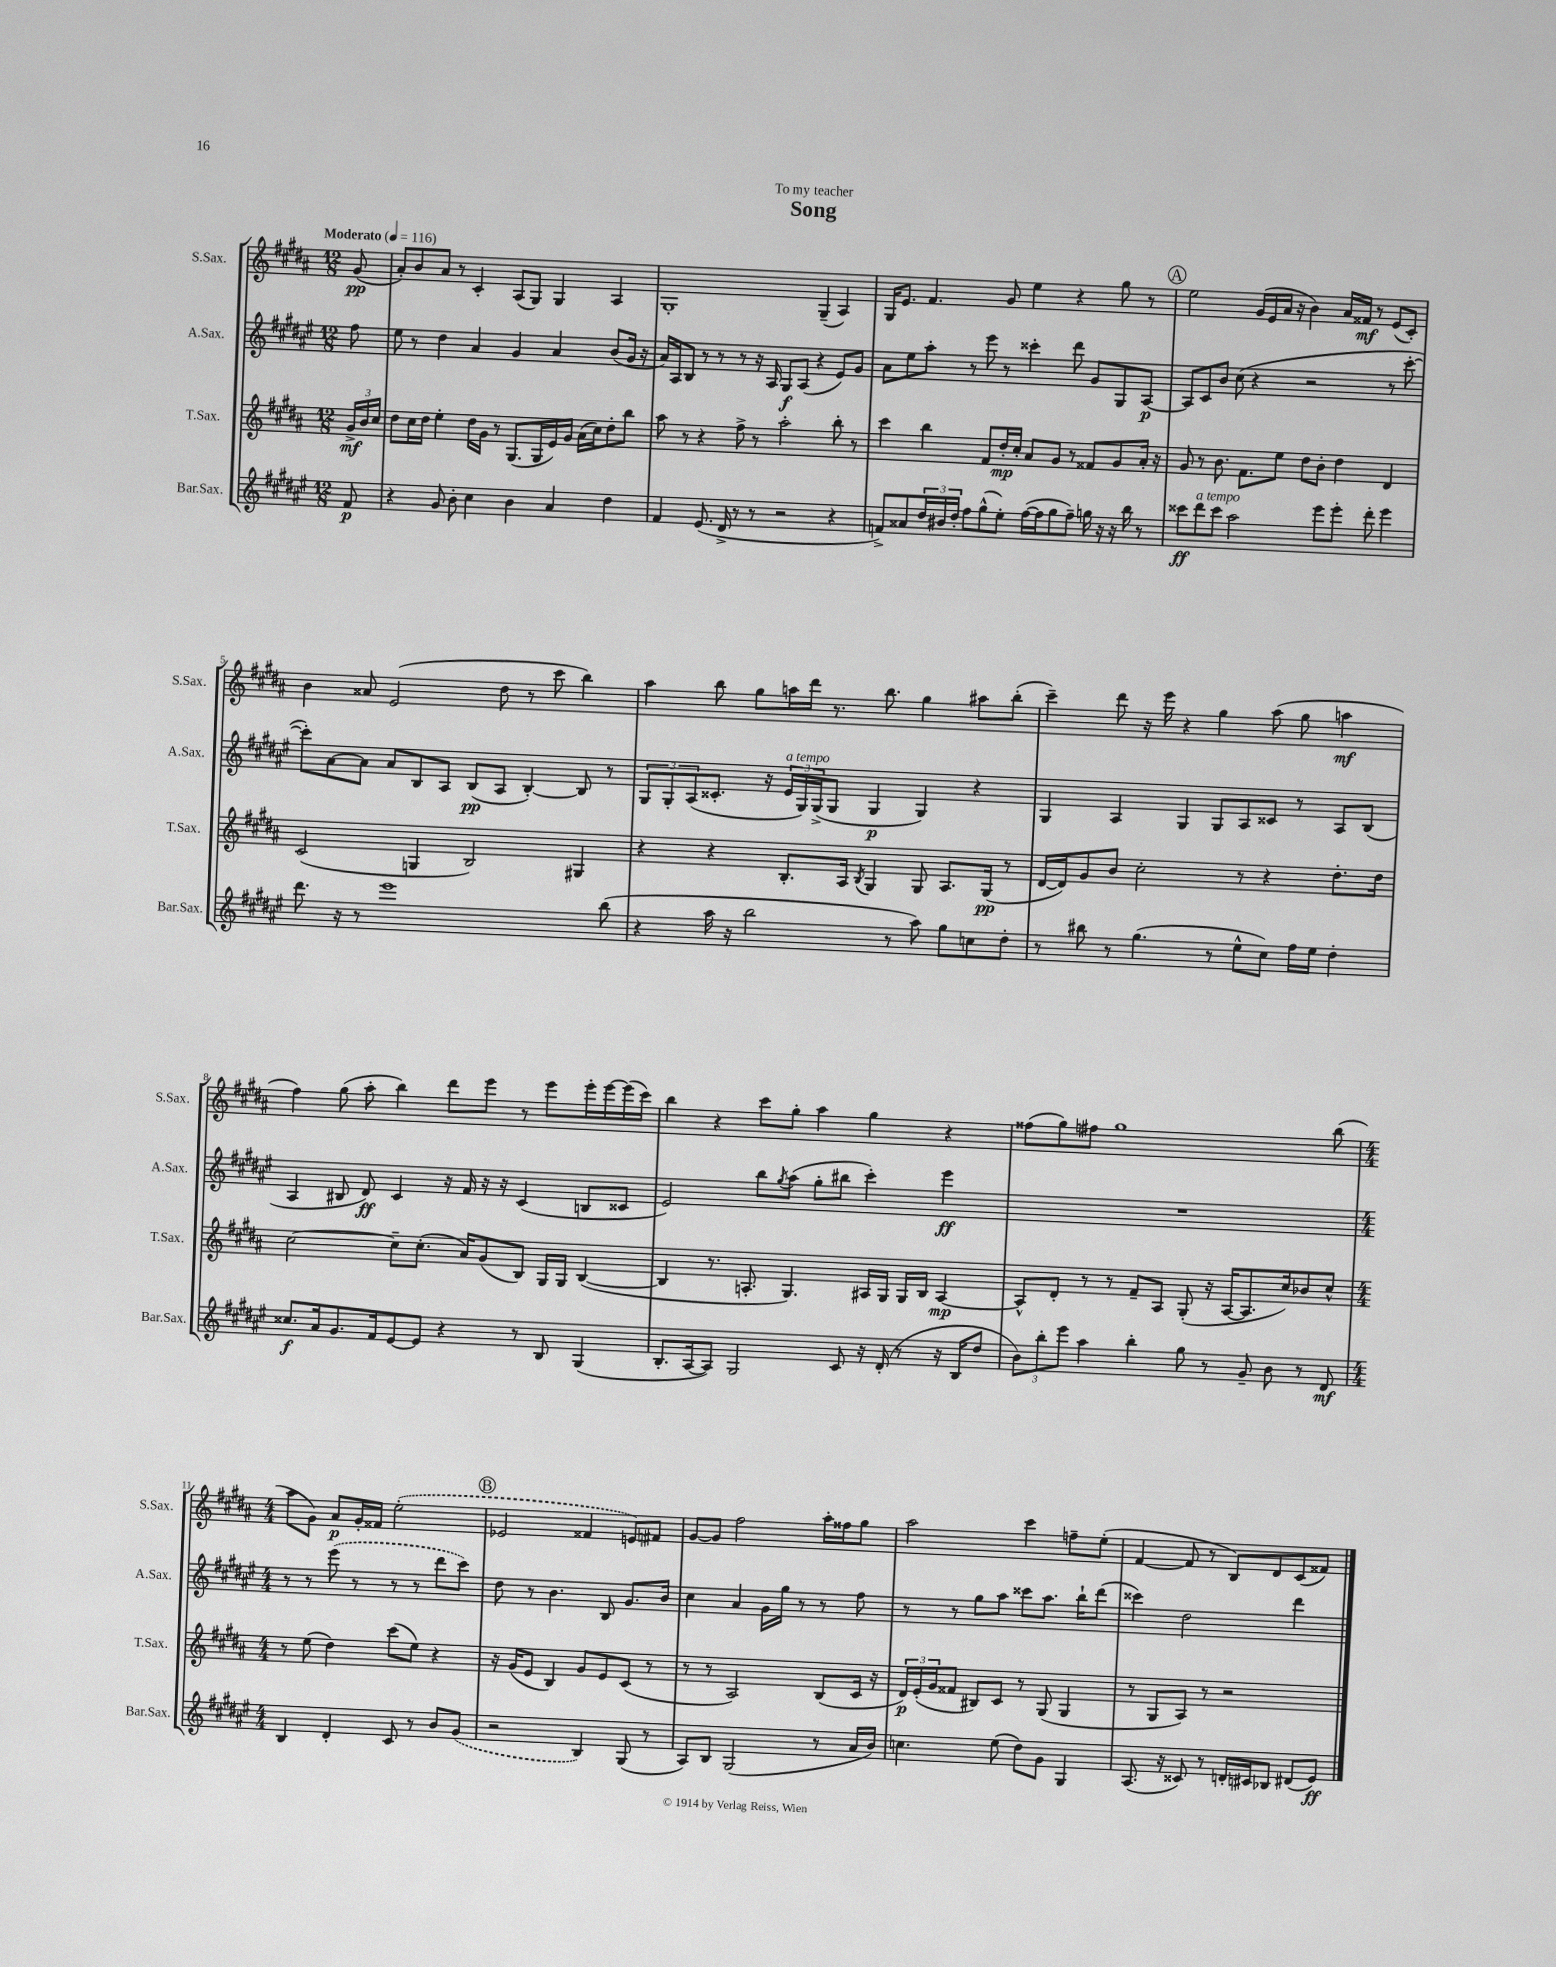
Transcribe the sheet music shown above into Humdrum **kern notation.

**kern	**dynam	**kern	**dynam	**kern	**dynam	**kern	**dynam
*part4	*part4	*part3	*part3	*part2	*part2	*part1	*part1
*staff4	*staff4	*staff3	*staff3	*staff2	*staff2	*staff1	*staff1
*I"Bar.Sax.	*	*I"T.Sax.	*	*I"A.Sax.	*	*I"S.Sax.	*
*I'Bar.Sax.	*	*I'T.Sax.	*	*I'A.Sax.	*	*I'S.Sax.	*
*clefG2	*	*clefG2	*	*clefG2	*	*clefG2	*
*k[f#c#g#d#a#e#]	*	*k[f#c#g#d#a#]	*	*k[f#c#g#d#a#e#]	*	*k[f#c#g#d#a#]	*
*M12/8	*	*M12/8	*	*M12/8	*	*M12/8	*
*MM116	*	*MM116	*	*MM116	*	*MM116	*
=	=	=	=	=	=	=	=
!	!	!	!	!	!	!LO:TX:a:B:t=Moderato	!
8f#/	p	24g#^/LL	mf	8ff#\	.	(8g#/	pp
.	.	24b/	.	.	.	.	.
.	.	24cc#/JJ	.	.	.	.	.
=1	=1	=1	=1	=1	=1	=1	=1
4r	.	8dd#\L	.	8ee#\	.	8a#'/L)	.
.	.	16cc#\L	.	8r	.	8b/	.
.	.	16dd#\JJ	.	.	.	.	.
8g#/	.	4ee'\	.	4dd#\	.	8a#/J	.
8b'\	.	.	.	.	.	8r	.
4cc#\	.	16dd#\LL	.	4a#/	.	4c#'/	.
.	.	16g#\JJ	.	.	.	.	.
.	.	8r	.	.	.	.	.
4b\	.	(8.G#/L	.	4g#/	.	(8A#/L	.
.	.	.	.	.	.	8G#/J)	.
.	.	16G#/L	.	.	.	.	.
4a#/	.	16e/)	.	4a#/	.	4G#/	.
.	.	16g#/JJ	.	.	.	.	.
.	.	(16a#\LL	.	.	.	.	.
.	.	16cc#\J)	.	.	.	.	.
4dd#\	.	8dd#'\	.	(8b/L	.	4A#/	.
.	.	8bb\J	.	16g#/Jk	.	.	.
.	.	.	.	16r	.	.	.
=2	=2	=2	=2	=2	=2	=2	=2
4f#/	.	8aa#\	.	16a#/LL)	.	1G#'	.
.	.	.	.	16A#/J	.	.	.
.	.	8r	.	8B/J	.	.	.
(8.e#/	.	4r	.	8r	.	.	.
.	.	.	.	8r	.	.	.
16d#^/	.	.	.	.	.	.	.
8r	.	8ff#^\	.	8r	.	.	.
8r	.	8r	.	16r	.	.	.
.	.	.	.	16A#/	.	.	.
2r	.	2aa#'\	.	8G#/L	f	.	.
.	.	.	.	(8A#/J	.	.	.
.	.	.	.	4r	.	(4G#~/	.
4r	.	8bb'\	.	8e#/L)	.	4A#/)	.
.	.	8r	.	8g#/J	.	.	.
=3	=3	=3	=3	=3	=3	=3	=3
8fn^/L)	.	4ccc#\	.	8a#\L	.	16G#/KL	.
.	.	.	.	.	.	8.e/J	.
8a##X/	.	.	.	8ee#\	.	.	.
24dd#/L	.	4bb\	.	8aa#'\J	.	4.f#/	.
24b#X/	.	.	.	.	.	.	.
24dd#'/JJ	.	.	.	.	.	.	.
8ff#\L	.	.	.	8r	.	.	.
(8gg#^^\	.	8f#/L	.	8eee#\	.	.	.
8ee#'\J)	.	16dd#'/L	mp	8r	.	8g#/	.
.	.	16cc#'/JJ	.	.	.	.	.
([16ff#\LL	.	8a#/L	.	4ccc##X'\	.	4ee\	.
16ff#\J]	.	.	.	.	.	.	.
8gg#\	.	8g#/J	.	.	.	.	.
8ff#~\J)	.	8r	.	8ddd#\	.	4r	.
16ggn\	.	8f##X/L	.	8g#/L	.	.	.
16r	.	.	.	.	.	.	.
16r	.	8g#/	.	8G#/	.	8gg#\	.
16bb\	.	.	.	.	.	.	.
8r	.	16a#'/Jk	.	[8A#/J	p	8r	.
.	.	16r	.	.	.	.	.
!!LO:REH:place=s1:t=A
=4	=4	=4	=4	=4	=4	=4	=4
8ccc##X\L	ff	8g#/	.	8A#/L]	.	2ee\	.
!LO:TX:a:i:t=a tempo	!	!	!	!	!	!	!
8ddd#\	.	8r	.	8c#/	.	.	.
8ccc##\J	.	8.b\	.	8b/J	.	.	.
2aa#\	.	.	.	(8cc#\	.	.	.
.	.	8.f#\L	.	.	.	.	.
.	.	.	.	4r	.	(16g#/LL	.
.	.	.	.	.	.	16e/	.
.	.	8ee\J	.	.	.	16a#/JJ	.
.	.	.	.	.	.	16r	.
.	.	8dd#\L	.	2r	.	4b\)	.
8eee#\L	.	8b'\J	.	.	.	.	.
8eee#'\J	.	4dd#\	.	.	.	16a#/LL	.
.	.	.	.	.	.	16f##X/JJ	mf
8ddd#'\	.	.	.	.	.	8r	.
4eee#\	.	4d#/	.	8r	.	(8e/L	.
.	.	.	.	[8ccc#'\	.	8c#'/J)	.
!!LO:LB:g=z
=5	=5	=5	=5	=5	=5	=5	=5
8.ddd#\	.	(2c#/	.	8ccc#'\L])	.	4b\	.
.	.	.	.	[8a#\	.	.	.
16r	.	.	.	.	.	.	.
8r	.	.	.	8a#\J]	.	8a##X/	.
1eee#	.	.	.	8a#/L	.	(2e/	.
.	.	4Gn/	.	8B/	.	.	.
.	.	.	.	8A#/J	.	.	.
.	.	2B/)	.	(8B/L	pp	.	.
.	.	.	.	8A#/J	.	8dd#\	.
.	.	.	.	[4B'/)	.	8r	.
.	.	.	.	.	.	8ccc#\	.
.	.	4G#X/	.	8B/]	.	4bb\)	.
(8bb\	.	.	.	8r	.	.	.
=6	=6	=6	=6	=6	=6	=6	=6
4r	.	4r	.	12G#/L	.	4aa#\	.
.	.	.	.	12G#'/	.	.	.
.	.	.	.	(12A#/	.	.	.
16aa#\	.	4r	.	8.c##X'/J	.	8bb\	.
16r	.	.	.	.	.	.	.
2bb\	.	.	.	.	.	8gg#\L	.
.	.	.	.	16r	.	.	.
!	!	!	!	!LO:TX:a:i:t=a tempo	!	!	!
.	.	8.B'/L	.	24e#/LL	.	16aan\L	.
.	.	.	.	24G#/)	.	.	.
.	.	.	.	.	.	16ddd#\JJ	.
.	.	.	.	(24G#^/J	.	.	.
.	.	.	.	8G#/J	.	8.r	.
.	.	16A#/Jk	.	.	.	.	.
.	.	8qB/	.	.	.	.	.
.	.	4G#/	.	4G#/	p	.	.
.	.	.	.	.	.	8.bb\	.
8r	.	.	.	.	.	.	.
8aa#\)	.	8G#/	.	4G#/)	.	4gg#\	.
8gg#\L	.	8.A#/L	.	.	.	.	.
8ccn\	.	.	.	4r	.	8aa#X\L	.
.	.	(16G#/Jk	pp	.	.	.	.
8dd#'\J	.	8r	.	.	.	(8bb'\J	.
=7	=7	=7	=7	=7	=7	=7	=7
8r	.	[16d#/LL	.	4G#/	.	4ccc#~\)	.
.	.	16d#/J])	.	.	.	.	.
8bb#X\	.	8g#/	.	.	.	.	.
8r	.	8b/J	.	4A#/	.	8ddd#\	.
(4.gg#\	.	2cc#'\	.	.	.	16r	.
.	.	.	.	.	.	16eee\	.
.	.	.	.	4G#/	.	4r	.
8r	.	.	.	8G#/L	.	4gg#\	.
8ee#^^\L	.	8r	.	8A#/	.	.	.
8cc#\J)	.	4r	.	8c##X/J	.	(8aa#\	.
16ff#\LL	.	.	.	8r	.	8gg#\	.
16ee#\JJ	.	.	.	.	.	.	.
4dd#'\	.	8.dd#'\L	.	8A#/L	.	4aan\	mf
.	.	.	.	(8B/J	.	.	.
.	.	16dd#\Jk	.	.	.	.	.
!!LO:LB:g=z
=8	=8	=8	=8	=8	=8	=8	=8
8.cc##X/L	f	[2cc#\	.	4A#/	.	4ff#\)	.
16a#/k	.	.	.	.	.	.	.
8.g#/	.	.	.	8B#X/	.	(8gg#\	.
.	.	.	.	8d#/)	ff	8aa#'\	.
16f#/k	.	.	.	.	.	.	.
[8e#/	.	8cc#~\L]	.	4c#/	.	4bb\)	.
8e#/J]	.	(8.cc#'\J	.	.	.	.	.
4r	.	.	.	16r	.	8ddd#\L	.
.	.	16a#/KL)	.	16f#/	.	.	.
.	.	(8g#/	.	16r	.	8eee\J	.
.	.	.	.	16r	.	.	.
8r	.	8B/J)	.	(4c#/	.	8r	.
8B/	.	16G#/LL	.	.	.	8eee\L	.
.	.	16G#/JJ	.	.	.	.	.
(4G#/	.	([4B/	.	8Bn/L	.	16eee'\L	.
.	.	.	.	.	.	[16eee\	.
.	.	.	.	8c##X/J	.	(16eee\]	.
.	.	.	.	.	.	16ccc#\JJ)	.
=9	=9	=9	=9	=9	=9	=9	=9
8.B'/L	.	4B/]	.	2e#/)	.	4bb\	.
[16A#/k	.	.	.	.	.	.	.
8A#/J])	.	8.r	.	.	.	4r	.
2G#/	.	.	.	.	.	.	.
.	.	8.An'/	.	.	.	.	.
.	.	.	.	8bb\L	.	8ccc#\L	.
.	.	.	.	8qgg#/	.	.	.
.	.	4.G#/)	.	(8aa#\J	.	8gg#'\J	.
.	.	.	.	8gg#'\L	.	4aa#\	.
8c#/	.	.	.	8bb#X\J	.	.	.
16r	.	16A#X/LL	.	4ccc#'\)	.	4gg#\	.
(16d#'/	.	16G#/JJ	.	.	.	.	.
8r	.	16G#/LL	.	.	.	.	.
.	.	16B/JJ	.	.	.	.	.
16r	.	[4A#/	mp	4eee#\	ff	4r	.
16B/KL	.	.	.	.	.	.	.
8dd#/J	.	.	.	.	.	.	.
=10	=10	=10	=10	=10	=10	=10	=10
12b\L)	.	8A#^^/L]	.	1.r	.	(8ff##X\L	.
12bb'\	.	.	.	.	.	.	.
.	.	8d#'/J	.	.	.	8gg#\)	.
12eee#\J	.	.	.	.	.	.	.
4aa#\	.	8r	.	.	.	8ff#X\J	.
.	.	8r	.	.	.	1gg#	.
4bb'\	.	8f#~/L	.	.	.	.	.
.	.	8A#/J	.	.	.	.	.
8gg#\	.	(8G#'/	.	.	.	.	.
8r	.	16r	.	.	.	.	.
.	.	[16A#/KL	.	.	.	.	.
8g#~/	.	8.A#/]	.	.	.	.	.
8b\	.	.	.	.	.	.	.
.	.	16cc#/k)	.	.	.	.	.
8r	.	8b-X/	.	.	.	.	.
8d#/	mf	8cc#^^/J	.	.	.	(8bb\	.
!!LO:LB:g=z
=11	=11	=11	=11	=11	=11	=11	=11
*M4/4	*	*M4/4	*	*M4/4	*	*M4/4	*
4B/	.	8r	.	8r	.	8aa#\L	.
.	.	(8ee\	.	8r	.	8g#\J)	.
4d#'/	.	4dd#\)	.	(8eee#\	.	8a#/L	p
.	.	.	.	8r	.	16g#'/L	.
.	.	.	.	.	.	16f##X/JJ	.
8c#/	.	(8ccc#\L	.	8r	.	(2ee'\	.
8r	.	8ee\J)	.	8r	.	.	.
8b/L	.	4r	.	8ddd#\L	.	.	.
(8g#/J	.	.	.	8ccc#\J)	.	.	.
!!LO:REH:place=s1:t=B
=12	=12	=12	=12	=12	=12	=12	=12
2r	.	16r	.	8dd#\	.	2e-X/	.
.	.	(16g#/KL	.	.	.	.	.
.	.	8e/J	.	8r	.	.	.
.	.	4B/)	.	4.b\	.	.	.
4B/)	.	8g#/L	.	.	.	4f##X/	.
.	.	8e/	.	8B/	.	.	.
(8G#/	.	(8c#/J	.	8.g#/L	.	8en/L)	.
8r	.	8r	.	.	.	8f#X/J	.
.	.	.	.	16b/Jk	.	.	.
=13	=13	=13	=13	=13	=13	=13	=13
8A#/L)	.	8r	.	4cc#\	.	[8g#/L	.
8B/J	.	8r	.	.	.	8g#/J]	.
(2G#/	.	2A#/)	.	4a#/	.	2ff#\	.
.	.	.	.	16g#\LL	.	.	.
.	.	.	.	16gg#\JJ	.	.	.
.	.	.	.	8r	.	.	.
8r	.	(8B/L	.	8r	.	16aa#'\LL	.
.	.	.	.	.	.	16ff##X\J	.
16a#/LL	.	16c#/Jk	.	8ff#\	.	8gg#\J	.
16b/JJ)	.	16r	.	.	.	.	.
=14	=14	=14	=14	=14	=14	=14	=14
4.ccn\	.	24d#/LL)	p	8r	.	2aa#\	.
.	.	(24e'/	.	.	.	.	.
.	.	24g#/J	.	.	.	.	.
.	.	8f##X/J	.	8r	.	.	.
.	.	8B#X/L)	.	8gg#\L	.	.	.
(8ee#\	.	8c#/J	.	8aa#\J	.	.	.
8dd#\L)	.	8r	.	8ccc##X\L	.	4ccc#\	.
8g#\J	.	(8G#/	.	8.aa#\J	.	.	.
4G#/	.	4G#/	.	.	.	8ffn~\L	.
.	.	.	.	16bb`\KL	.	.	.
.	.	.	.	(8ddd#\J	.	(8ee'\J	.
=15	=15	=15	=15	=15	=15	=15	=15
(8.A#/	.	8r	.	4ccc##X\)	.	[4f#/	.
.	.	8G#/L	.	.	.	.	.
16r	.	.	.	.	.	.	.
8c##X/)	.	8A#/J)	.	2dd#\	.	8f#/]	.
8r	.	8r	.	.	.	8r	.
16dn'/LL	.	2r	.	.	.	8B/L)	.
16c#X/J	.	.	.	.	.	.	.
8B-X/J	.	.	.	.	.	8d#/	.
(8d#X/L	.	.	.	4ddd#\	.	(8c#/	.
8e#/J)	ff	.	.	.	.	8f##X/J)	.
==	==	==	==	==	==	==	==
*-	*-	*-	*-	*-	*-	*-	*-
